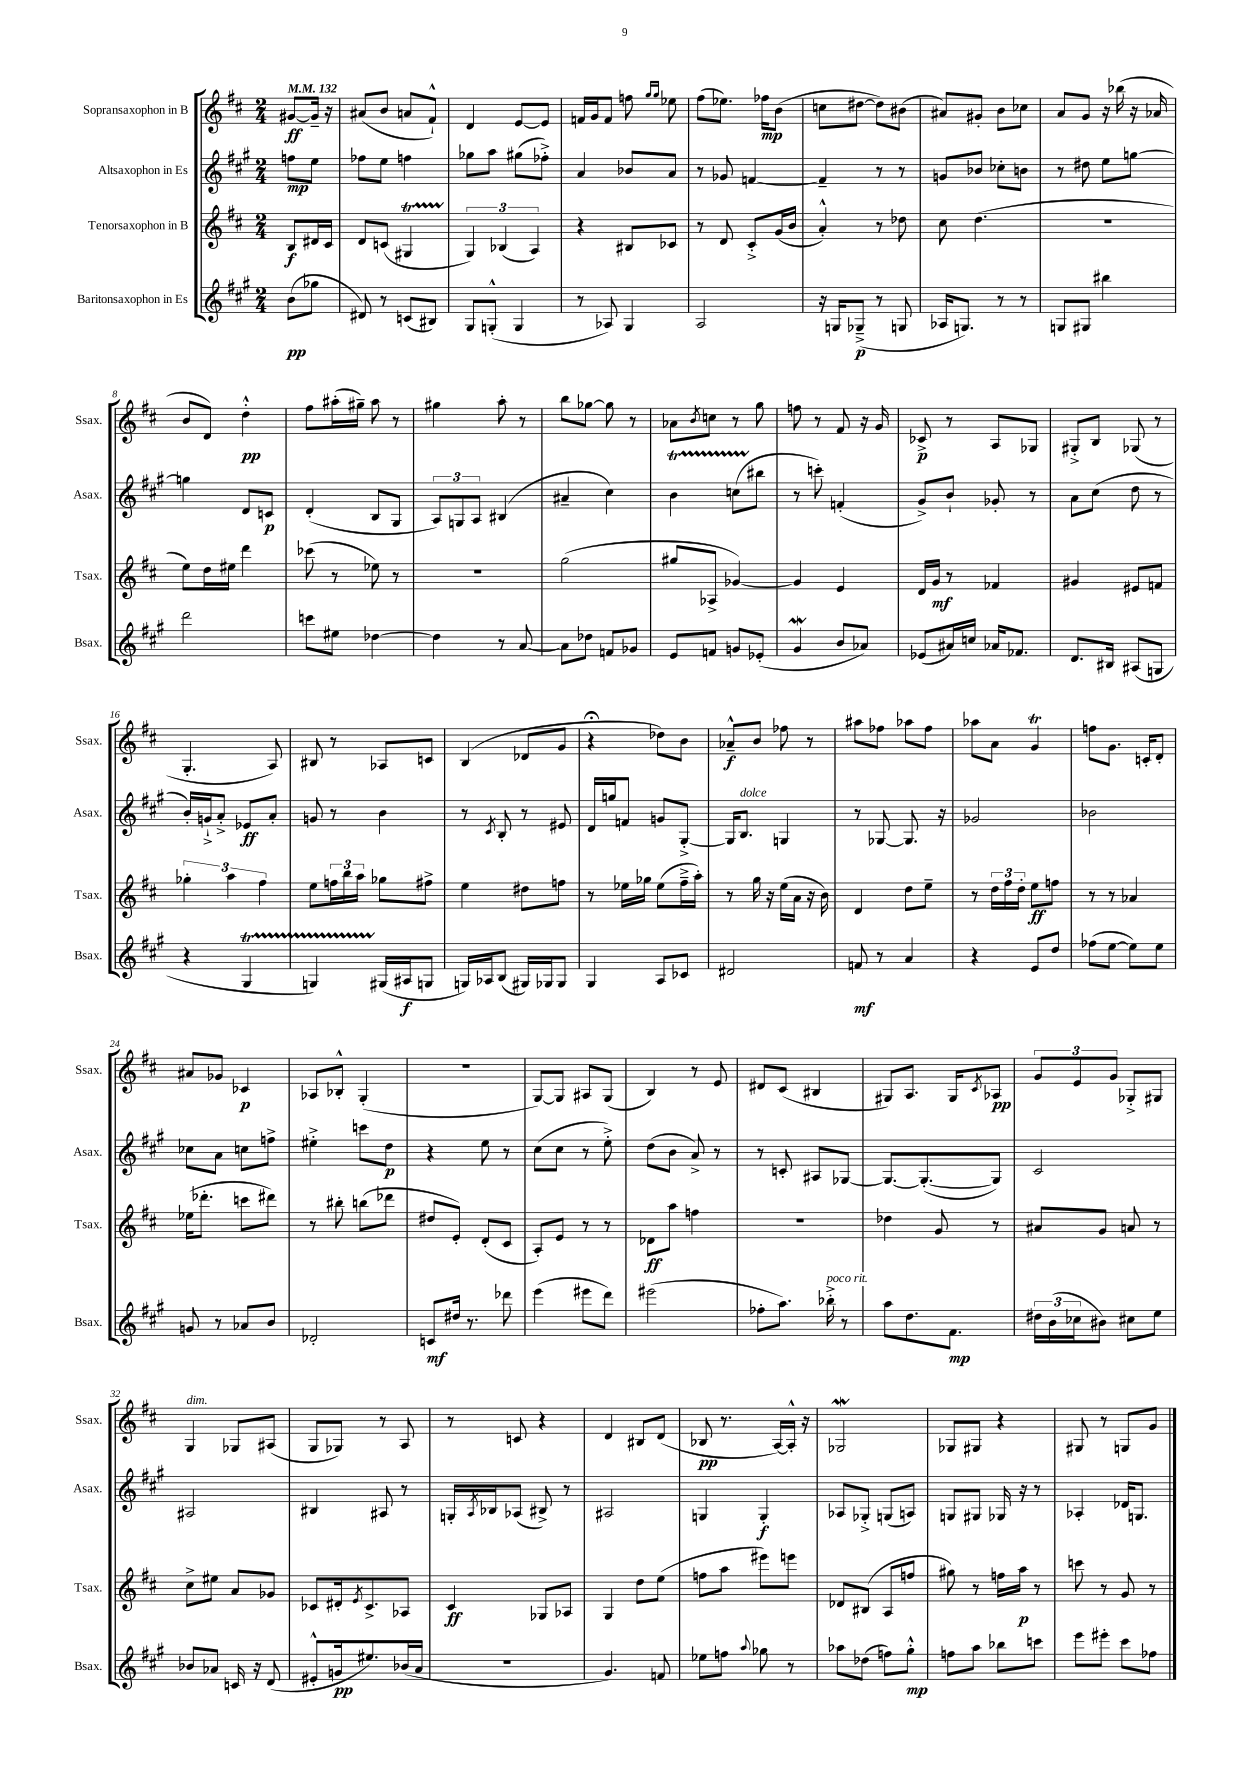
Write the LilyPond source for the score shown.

<<
\new StaffGroup <<
\new Staff = "s0" \with { instrumentName = "Sopransaxophon in B" shortInstrumentName = "Ssax." } {
    \clef treble \key d \major \numericTimeSignature \time 2/4 \partial 4 \tempo 4 = 132
    gis'8~\ff gis'16-- r16 |
    ais'8( b'8 a'8 fis'8-!-^) |
    d'4 e'8~ e'8 |
    f'16 g'16 f'8 f''8 \grace { g''16 g''16 } ees''8 |
    fis''8( ees''8.) fes''16\mp b'8( |
    c''8 dis''8~ dis''8) bis'8( |
    ais'8) gis'8-. b'8 ces''8 |
    a'8 g'8 r16 bes''16( r16 aes'16 |
    b'8 d'8) d''4-.-^\pp |
    fis''8 ais''16-.( gis''16--) ais''8 r8 |
    gis''4 a''8-. r8 |
    b''8 ges''8~ ges''8 r8 |
    aes'8 \acciaccatura { b'8 } c''8 r8 g''8 |
    f''8 r8 fis'8 r16 g'16 |
    ces'8->\p r8 a8 ges8 |
    gis8-.-> b8 ges8( r8 |
    g4.-. a8) |
    bis8 r8 aes8 c'8 |
    b4( des'8 g'8 |
    r4\fermata des''8) b'8 |
    aes'8---^\f b'8 fes''8 r8 |
    ais''8 fes''8 aes''8 fes''8 |
    aes''8 a'8 g'4\trill |
    f''8 g'8. c'16-. d'8-. |
    ais'8 ges'8 ces'4\p |
    aes8 bes8-.-^ g4-.( |
    r2 |
    g8~) g8 ais8 g8( |
    b4) r8 e'8 |
    dis'8 cis'8( bis4 |
    gis8) a8. gis16 \acciaccatura { cis'8 } aes8\pp |
    \tuplet 3/2 { g'8 e'8 g'8 } ges8-.-> gis8 |
    g4^\markup { \italic "dim." } ges8 ais8( |
    g8 ges8) r8 a8 |
    r8 c'8 r4 |
    d'4 bis8 d'8( |
    bes8\pp r8. a16~) a16-.-^ r16 |
    ges2\mordent |
    ges8 gis8 r4 |
    gis8 r8 g8 g'8 \bar "|." |
}
\new Staff = "s1" \with { instrumentName = "Altsaxophon in Es" shortInstrumentName = "Asax." } {
    \clef treble \key a \major \numericTimeSignature \time 2/4 \partial 4
    f''8\mp e''8 |
    fes''8 e''8 f''4 |
    ges''8 a''8 gis''8( fes''8-.->) |
    a'4 bes'8 a'8 |
    r8 ges'8 f'4~ |
    f'4-- r8 r8 |
    g'8 bes'8 ces''8-. b'8 |
    r8 dis''8 e''8 g''8~ |
    g''4 d'8 c'8\p |
    d'4-.( b8 gis8 |
    \tuplet 3/2 { a8) g8 a8 } bis4( |
    ais'4-- cis''4) |
    b'4\startTrillSpan c''8( bis''8\stopTrillSpan |
    r8 c'''8-.) f'4-.( |
    gis'8->) b'8-! ges'8-. r8 |
    a'8 cis''8( d''8 r8 |
    b'16-.) g'16-!-> a'8-.-> ees'8\ff a'8-. |
    g'8 r8 b'4 |
    r8 \acciaccatura { cis'8 } b8-. r8 eis'8 |
    d'16 g''16 f'8 g'8 gis8~-.-> |
    gis16 b8.^\markup { \italic "dolce" } g4 |
    r8 ges8~ ges8. r16 |
    ges'2 |
    bes'2 |
    ces''8 a'8 c''8 f''8-> |
    eis''4-.-> c'''8 d''8\p |
    r4 e''8 r8 |
    cis''8( cis''8 r8 e''8-.->) |
    d''8( b'8 a'8->) r8 |
    r8 c'8-. ais8 ges8~ |
    ges8.~ ges8.~-.( ges8) |
    cis'2 |
    ais2 |
    bis4 ais8 r8 |
    g16-. \acciaccatura { a8 } bes16 aes8( bis8->) r8 |
    ais2 |
    g4 g4-.\f |
    aes8 ges8-.-> g8( a8) |
    g8 gis8 ges16 r16 r8 |
    aes4-. des'16 g8. \bar "|." |
}
\new Staff = "s2" \with { instrumentName = "Tenorsaxophon in B" shortInstrumentName = "Tsax." } {
    \clef treble \key d \major \numericTimeSignature \time 2/4 \partial 4
    b8\f dis'16 cis'16 |
    d'8 c'8( gis4\startTrillSpan |
    \tuplet 3/2 { g4\stopTrillSpan) bes4( a4) } |
    r4 bis8 ces'8 |
    r8 d'8 cis'8-.-> g'16( b'16 |
    a'4-.-^) r8 des''8 |
    cis''8 d''4.( |
    r2 |
    e''8) d''16 eis''16 d'''4 |
    ces'''8( r8 ees''8) r8 |
    R2 |
    g''2( |
    gis''8 aes8-> ges'4~) |
    ges'4 e'4 |
    d'16 g'16\mf r8 fes'4 |
    gis'4 eis'8 f'8 |
    \tuplet 3/2 { ges''4-. a''4 fis''4 } |
    e''8 \tuplet 3/2 { f''16 b''16 a''16 } ges''8 fis''8-> |
    e''4 dis''8 f''8 |
    r8 ees''16 ges''16 ees''8( fis''16---> a''16-.) |
    r8 g''16 r16 e''16( a'16 r16 b'16) |
    d'4 d''8 e''8-- |
    r8 \tuplet 3/2 { d''16 fis''16 d''16-. } e''8\ff f''8 |
    r8 r8 aes'4 |
    ees''16( des'''8.-. c'''8 dis'''8) |
    r8 bis''8-. b''8( des'''8 |
    dis''8 e'8-.) d'8-.( cis'8 |
    a8-.) e'8 r8 r8 |
    des'8\ff a''8 f''4 |
    R2 |
    des''4 g'8 r8 |
    ais'8 g'8 a'8 r8 |
    cis''8-> eis''8 a'8 ges'8 |
    ces'8 dis'16-. \acciaccatura { e'8 } ces'8.-> aes8 |
    cis'4\ff ges8 aes8 |
    g4 d''8 e''8( |
    f''8 a''8 eis'''8) e'''8 |
    des'8 bis8( a8 f''8 |
    gis''8) r8 f''16 a''16\p r8 |
    c'''8 r8 g'8 r8 \bar "|." |
}
\new Staff = "s3" \with { instrumentName = "Baritonsaxophon in Es" shortInstrumentName = "Bsax." } {
    \clef treble \key a \major \numericTimeSignature \time 2/4 \partial 4
    b'8\pp( ges''8 |
    dis'8) r8 c'8( bis8) |
    gis8 g8-.-^( g4 |
    r8 aes8) gis4 |
    a2 |
    r16 g16 ges8--->\p( r8 g8 |
    aes16 g8.) r8 r8 |
    g8 gis8 bis''4 |
    d'''2 |
    c'''8 eis''8 des''4~ |
    des''4 r8 a'8~ |
    a'8 des''8 f'8 ges'8 |
    e'8 f'8 g'8 ees'8-.( |
    gis'4\mordent b'8 aes'8) |
    ees'8( ais'16) c''16 aes'16 fes'8. |
    d'8. bis16 ais8( g8 |
    r4 gis4\startTrillSpan |
    g4) gis16\stopTrillSpan( ais16\f g8 |
    g16) aes16 b8( gis16) ges16 ges8 |
    gis4 a8 ces'8 |
    dis'2 |
    f'8\mf r8 a'4 |
    r4 e'8 d''8 |
    fes''8( e''8~ e''8) e''8 |
    g'8 r8 aes'8 b'8 |
    des'2-. |
    c'8\mf dis''16 r8. des'''8 |
    e'''4( eis'''8 d'''8) |
    eis'''2( |
    fes''8-. a''8.) bes''16-.->^\markup { \italic "poco rit." } r8 |
    a''8 d''8. fis'8.\mp |
    \tuplet 3/2 { dis''16 b'16( ces''16 } bis'8) cis''8 e''8 |
    bes'8 aes'8 c'16 r16 d'8( |
    eis'8-.-^ g'16\pp eis''8.) bes'16( a'16 |
    r2 |
    gis'4.) f'8 |
    ees''8 f''8 \appoggiatura { a''8 } ges''8 r8 |
    aes''8 des''8( f''8) gis''8-.-^\mp |
    f''8 a''8 bes''8 c'''8 |
    e'''8 eis'''8-. cis'''8 fes''8 \bar "|." |
}
>>
>>
